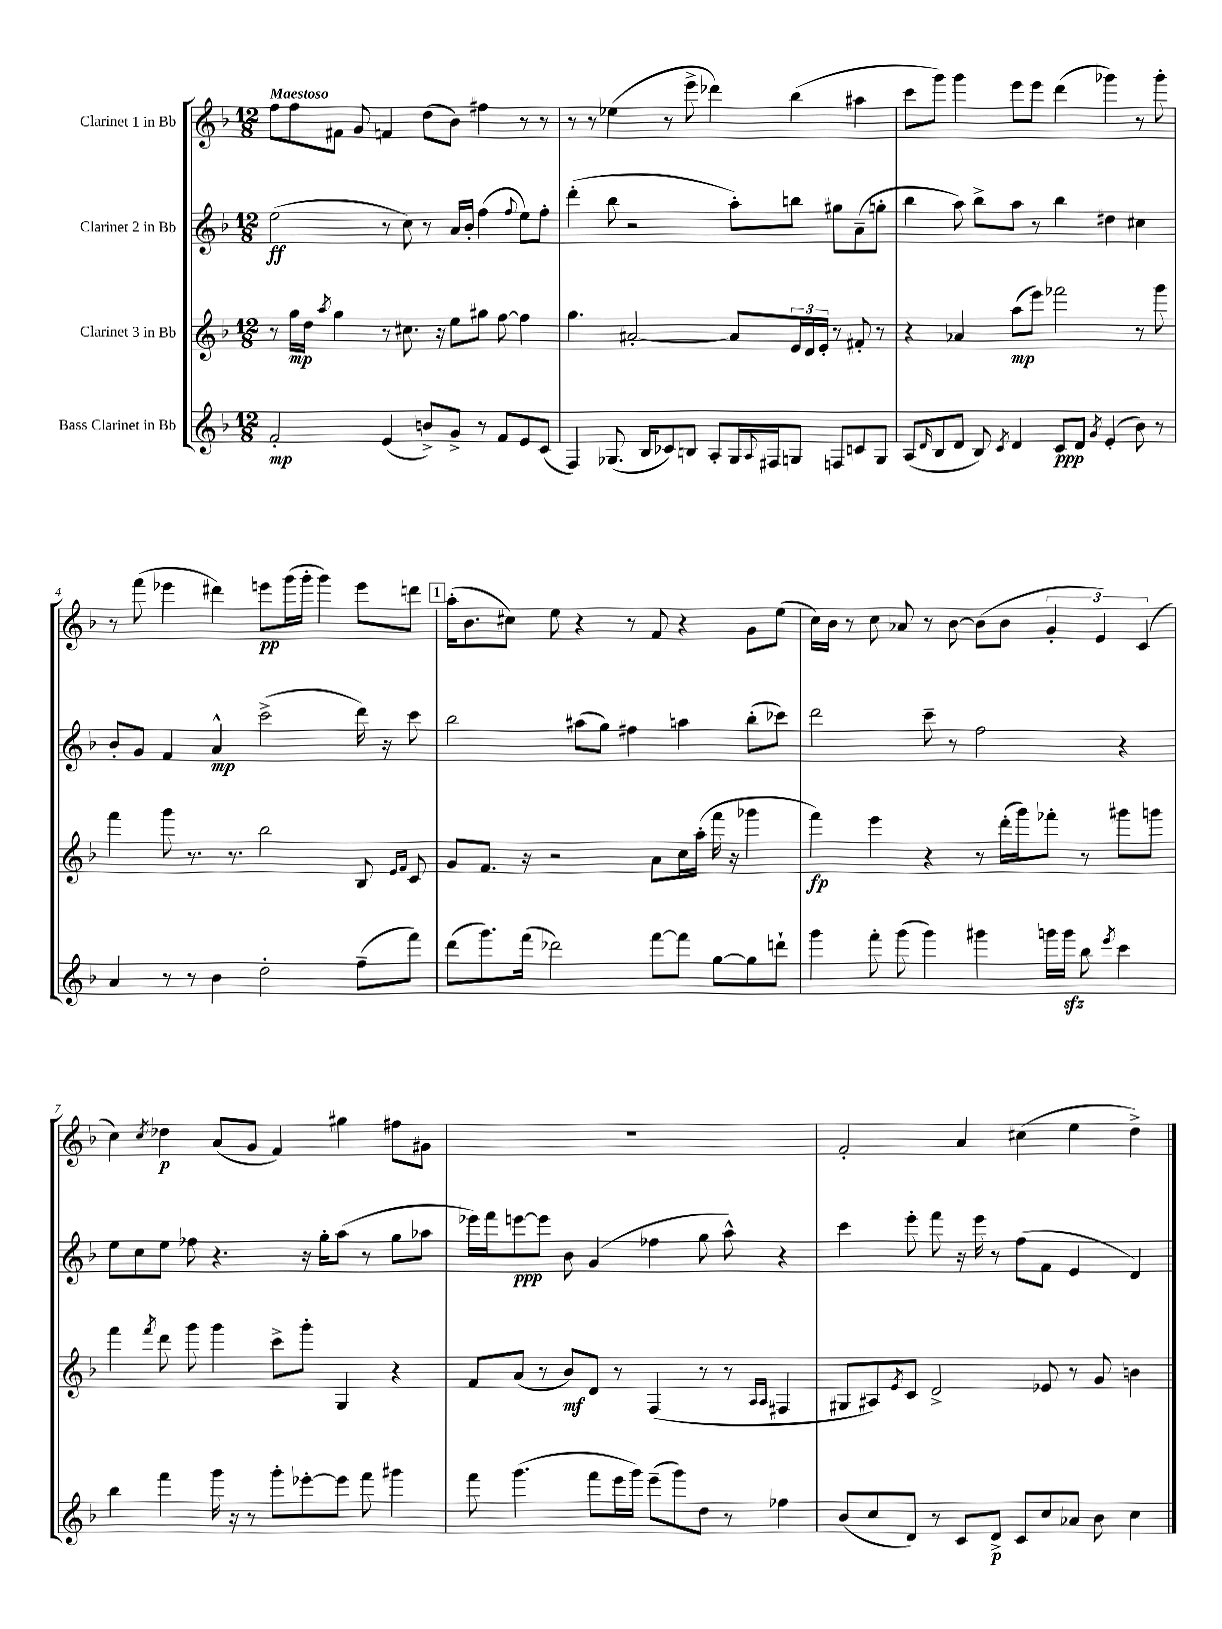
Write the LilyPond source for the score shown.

<<
\new StaffGroup <<
\new Staff = "s0" \with { instrumentName = "Clarinet 1 in Bb" } {
    \clef treble \key f \major \numericTimeSignature \time 12/8 \tempo "Maestoso"
    f''8 f''8 fis'8 g'8 f'4 d''8( bes'8) fis''4 r8 r8 |
    r8 r8 ees''4( r8 e'''8-> des'''4) bes''4( ais''4 |
    c'''8 g'''8) g'''4 e'''8 e'''8 d'''4( ges'''4) r8 ges'''8-. |
    r8 f'''8( ees'''4 dis'''4) e'''8\pp g'''16( g'''16-. g'''4) e'''8 d'''8 |
    \mark \markup { \box "1" } a''16-.( bes'8. cis''8) e''8 r4 r8 f'8 r4 g'8 e''8( |
    c''16) bes'16 r8 c''8 aes'8 r8 bes'8~ bes'8( bes'8 \tuplet 3/2 { g'4-. e'4) c'4( } |
    c''4) \acciaccatura { c''8 } des''4\p a'8( g'8 f'4) gis''4 fis''8 gis'8 |
    R1. |
    f'2-. a'4 cis''4( e''4 d''4->) \bar "|." |
}
\new Staff = "s1" \with { instrumentName = "Clarinet 2 in Bb" } {
    \clef treble \key f \major \numericTimeSignature \time 12/8
    e''2\ff( r8 c''8) r8 a'16 bes'16-. f''4( \appoggiatura { f''8 } e''8) f''8-. |
    d'''4-.( bes''8 r2 a''8-.) b''8 gis''8 a'8--( g''8-. |
    bes''4 a''8) bes''8-> a''8 r8 bes''4 dis''4 cis''4 |
    bes'8-. g'8 f'4 a'4-^\mp c'''2->( d'''16) r16 c'''8 |
    \mark \markup { \box "1" } bes''2 ais''8( g''8) fis''4 a''4 bes''8-.( ces'''8) |
    d'''2 c'''8-- r8 f''2 r4 |
    e''8 c''8 e''8 fes''8 r4. r16 g''16-. a''8( r8 g''8 aes''8 |
    ees'''16) f'''16 e'''8~\ppp e'''8 bes'8 g'4( fes''4 g''8 a''8-^) r4 |
    c'''4 e'''8-. f'''8 r16 e'''16 r8 f''8( f'8 e'4 d'4) \bar "|." |
}
\new Staff = "s2" \with { instrumentName = "Clarinet 3 in Bb" } {
    \clef treble \key f \major \numericTimeSignature \time 12/8
    r8 g''16\mp d''16 \acciaccatura { a''8 } g''4 r8 cis''8. r16 e''8 gis''8 f''8~ f''4 |
    g''4. ais'2~-. ais'8 \tuplet 3/2 { e'16 d'16 e'16-. } r8 fis'8-. r8 |
    r4 aes'4 a''8\mp( e'''8) fes'''2 r8 g'''8 |
    f'''4 g'''8 r8. r8. bes''2 bes8 \grace { e'16 f'16 } c'8 |
    \mark \markup { \box "1" } g'8 f'8. r16 r2 a'8 c''16 a''16-.( f'''16 r16 ges'''4 |
    f'''4\fp) e'''4 r4 r8 d'''16-.( g'''16) fes'''8-. r8 gis'''8 g'''8 |
    f'''4 \acciaccatura { f'''8 } d'''8 g'''8 g'''4 c'''8-> g'''8-. g4 r4 |
    f'8 a'8( r8 bes'8\mf) d'8 r8 f4( r8 r8 \grace { a16 a16 } fis4 |
    gis8 ais8) \acciaccatura { e'8 } c'8 d'2-> ees'8 r8 g'8 b'4 \bar "|." |
}
\new Staff = "s3" \with { instrumentName = "Bass Clarinet in Bb" } {
    \clef treble \key f \major \numericTimeSignature \time 12/8
    f'2-.\mp e'4( b'8->) g'8-> r8 f'8 e'8 c'8( |
    f4) ges8.( bes16 ces'8) b8 a8-. ges16 \appoggiatura { a8 } fis16 g8 f8 c'8 g8 |
    a8( \grace { d'16 } bes8 d'8 bes8) \acciaccatura { c'8 } d'4 c'8\ppp d'8 \acciaccatura { g'8 } e'4-.( bes'8) r8 |
    a'4 r8 r8 bes'4 d''2-. f''8--( f'''8) |
    \mark \markup { \box "1" } d'''8( g'''8.) f'''16( des'''2) f'''8~ f'''8 g''8~ g''8 d'''8-! |
    g'''4 f'''8-. g'''8( g'''4) gis'''4 g'''16 g'''16\sfz bes''8 \acciaccatura { e'''8 } c'''4 |
    bes''4 f'''4 g'''16 r16 r8 g'''8-. ees'''8~-. ees'''8 f'''8 gis'''4 |
    f'''8 g'''4.( f'''8 e'''16 g'''16) e'''8--( g'''8) d''8 r8 fes''4 |
    bes'8( c''8 d'8) r8 c'8 d'8->\p c'8 c''8 aes'8 bes'8 c''4 \bar "|." |
}
>>
>>
